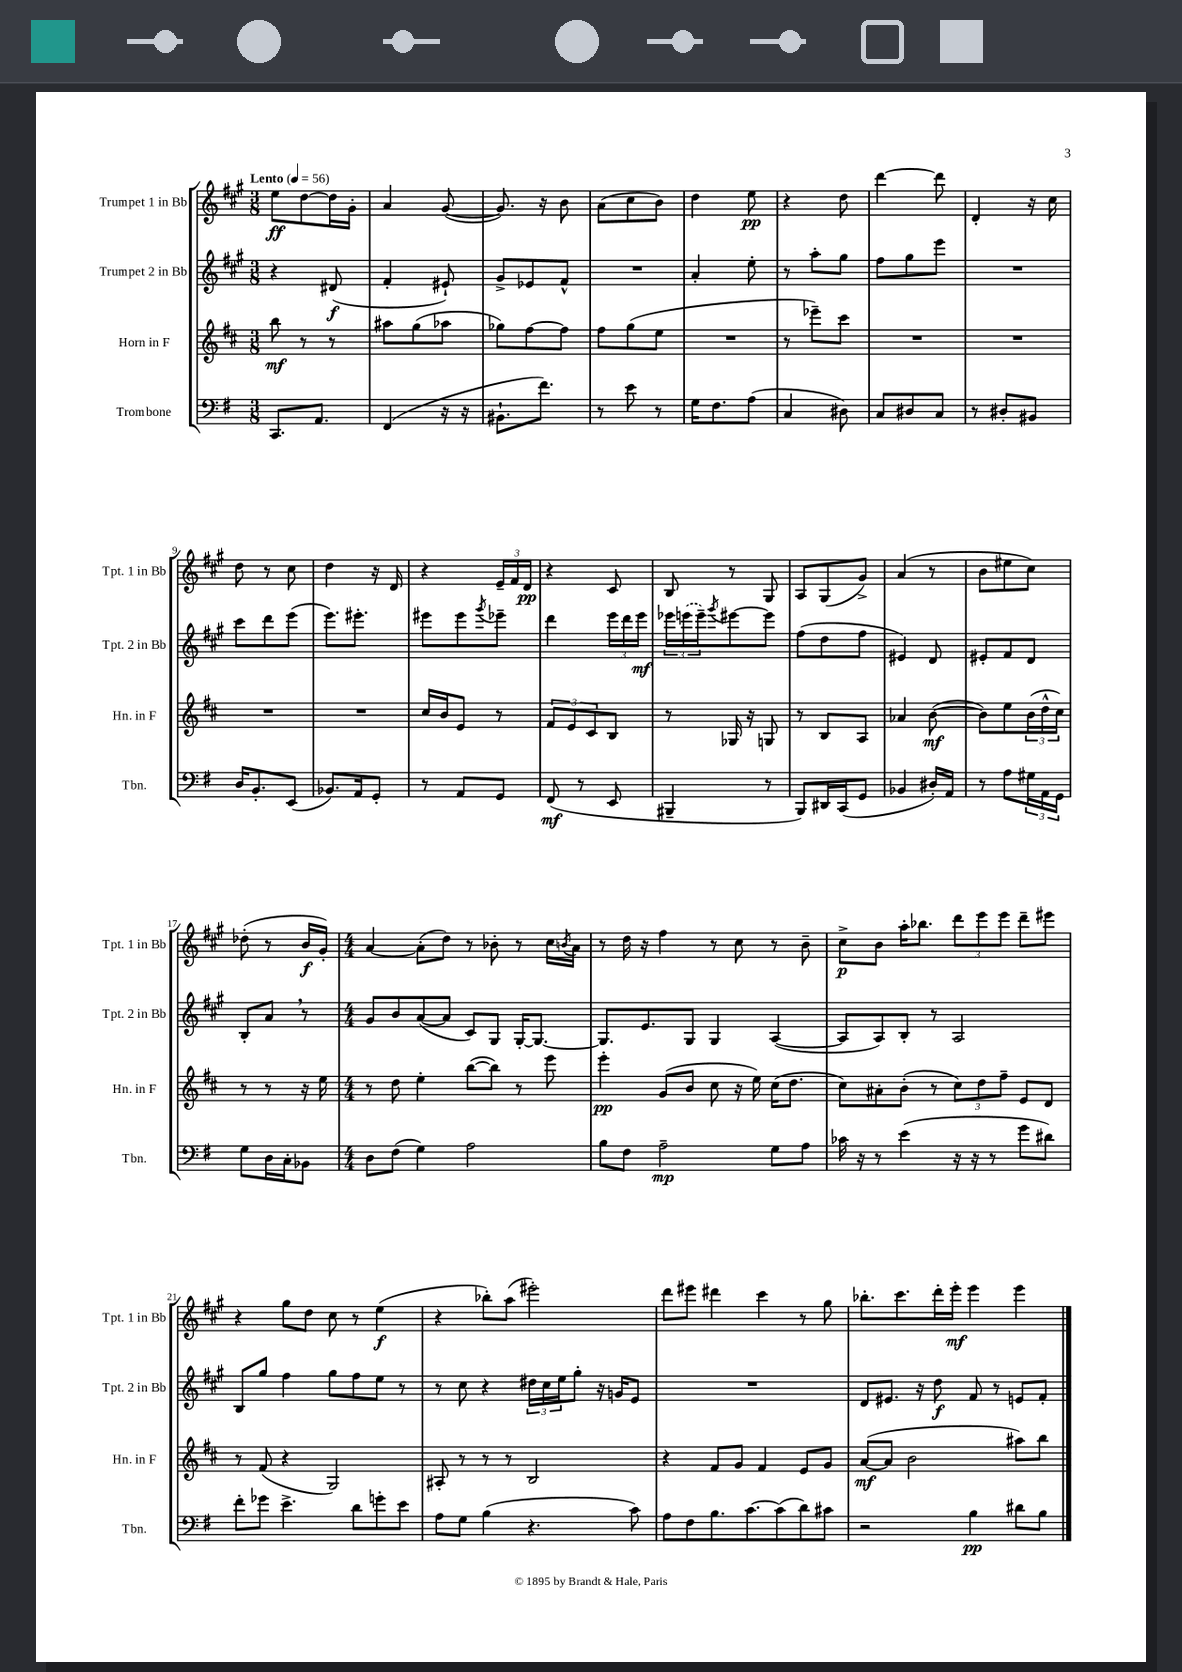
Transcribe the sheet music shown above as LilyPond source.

<<
\new StaffGroup <<
\new Staff = "s0" \with { instrumentName = "Trumpet 1 in Bb" shortInstrumentName = "Tpt. 1 in Bb" } {
    \clef treble \key a \major \numericTimeSignature \time 3/8 \tempo "Lento" 4 = 56
    e''8\ff d''8~ d''16 gis'16-. |
    a'4 gis'8~( |
    gis'8.) r16 b'8 |
    a'8( cis''8 b'8) |
    d''4 e''8\pp |
    r4 d''8 |
    d'''4~ d'''8 |
    d'4-. r16 cis''16 |
    d''8 r8 cis''8 |
    d''4 r16 d'16 |
    r4 \tuplet 3/2 { e'16-- fis'16 d'16\pp } |
    r4 cis'8 |
    b8 r8 gis8 |
    a8 gis8( gis'8->) |
    a'4( r8 |
    b'8 eis''8 cis''8) |
    des''8-.( r8 b'16\f gis'16-.) |
    \numericTimeSignature \time 4/4 a'4~ a'8-.( d''8) r8 bes'8-. r8 cis''16 \acciaccatura { b'8 } a'16 |
    r8 d''16 r16 fis''4 r8 cis''8 r8 b'8-- |
    cis''8->\p b'8 a''16-. bes''8. \tuplet 3/2 { d'''8 e'''8 e'''8 } d'''8-- eis'''8 |
    r4 gis''8 d''8 cis''8 r8 e''4\f( |
    r4 bes''8-.) a''8( eis'''2-.) |
    d'''8 eis'''8 dis'''4 cis'''4 r8 gis''8 |
    bes''8.-. cis'''8. d'''16-. e'''16-.\mf e'''4 e'''4 \bar "|." |
}
\new Staff = "s1" \with { instrumentName = "Trumpet 2 in Bb" shortInstrumentName = "Tpt. 2 in Bb" } {
    \clef treble \key a \major \numericTimeSignature \time 3/8
    r4 dis'8\f( |
    fis'4-. eis'8-!) |
    gis'8-> ees'8 fis'8-^ |
    R4. |
    a'4-. e''8-. |
    r8 a''8-. gis''8 |
    fis''8 gis''8 e'''8 |
    R4. |
    cis'''8 d'''8 e'''8( |
    e'''8.) eis'''8.-. |
    eis'''8 eis'''8 \acciaccatura { gis'''8 } ees'''8-- |
    d'''4 \tuplet 3/2 { e'''16 d'''16 e'''16\mf } |
    \tuplet 3/2 { ees'''16 \once \slurDashed e'''16( e'''16--) } \acciaccatura { gis'''8 } eis'''8~ eis'''8 |
    fis''8( d''8 fis''8 |
    eis'4) d'8 |
    eis'8-. fis'8 d'8 |
    b8-. a'8 \breathe r8 |
    \numericTimeSignature \time 4/4 gis'8 b'8 a'8~( a'8 cis'8) gis8 gis16~-. gis8.~ |
    gis8. e'8. gis8 gis4 a4~( |
    a8 a8) b8-. r8 a2 |
    b8 gis''8 fis''4 gis''8 fis''8 e''8 r8 |
    r8 cis''8 r4 \tuplet 3/2 { dis''16 cis''16 e''16 } gis''8-. r16 g'16 e'8 |
    R1 |
    d'8 eis'8. r16 d''8\f fis'8 r8 e'8 fis'8-. \bar "|." |
}
\new Staff = "s2" \with { instrumentName = "Horn in F" shortInstrumentName = "Hn. in F" } {
    \clef treble \key d \major \numericTimeSignature \time 3/8
    b''8\mf r8 r8 |
    ais''8 g''8( aes''8 |
    ges''8) fis''8~ fis''8 |
    fis''8 g''8( e''8 |
    R4. |
    r8 ees'''8--) cis'''8 |
    R4. |
    R4. |
    R4. |
    R4. |
    cis''16 b'16 e'8 r8 |
    \tuplet 3/2 { fis'8 e'8 cis'8 } b8 |
    r8 ges16 r16 g8 |
    r8 b8 a8 |
    aes'4 b'8~\mf( |
    b'8) e''8 \tuplet 3/2 { b'16( d''16-^ cis''16) } |
    r8 r8 r16 e''16 |
    \numericTimeSignature \time 4/4 r8 d''8 e''4-. b''8~( b''8) r8 e'''8 |
    e'''4-.\pp g'8( b'8 cis''8 r16 e''16) cis''16( d''8. |
    cis''8) ais'8-. b'8-.( r8 \tuplet 3/2 { cis''8) d''8 fis''8-- } e'8 d'8 |
    r8 fis'8( r4 g2) |
    ais8-. r8 r8 r8 b2 |
    r4 fis'8 g'8 fis'4 e'8 g'8 |
    a'8~\mf( a'8 b'2 ais''8) b''8 \bar "|." |
}
\new Staff = "s3" \with { instrumentName = "Trombone" shortInstrumentName = "Tbn." } {
    \clef bass \key g \major \numericTimeSignature \time 3/8
    c,8. a,8. |
    fis,4( r16 r16 |
    bis,8.-! fis'8.) |
    r8 e'8 r8 |
    g16 fis8. a8( |
    c4 dis8) |
    c8 dis8 c8 |
    r8 dis8-. bis,8 |
    d16 b,8.-. e,8( |
    bes,8.) a,16 g,8-. |
    r8 a,8 g,8 |
    fis,8\mf( r8 e,8 |
    bis,,4-- r8 |
    b,,8) dis,16 c,16( g,8 |
    bes,4 dis16-.) a,16 |
    r8 a8 \tuplet 3/2 { gis16 a,16 g,16 } |
    g8 d16 c16-. bes,8 |
    \numericTimeSignature \time 4/4 d8 fis8( g4) a2 |
    b8 fis8 a2--\mp g8 a8 |
    ces'16 r16 r8 e'4( r16 r16 r8 g'8 dis'8) |
    fis'8-. ges'8 e'4.-> d'8 g'8-. e'8 |
    a8 g8 b4( r4. c'8) |
    a8 fis8 b8. c'8.~ c'8( d'8) cis'8 |
    r2 b4\pp dis'8 b8 \bar "|." |
}
>>
>>
